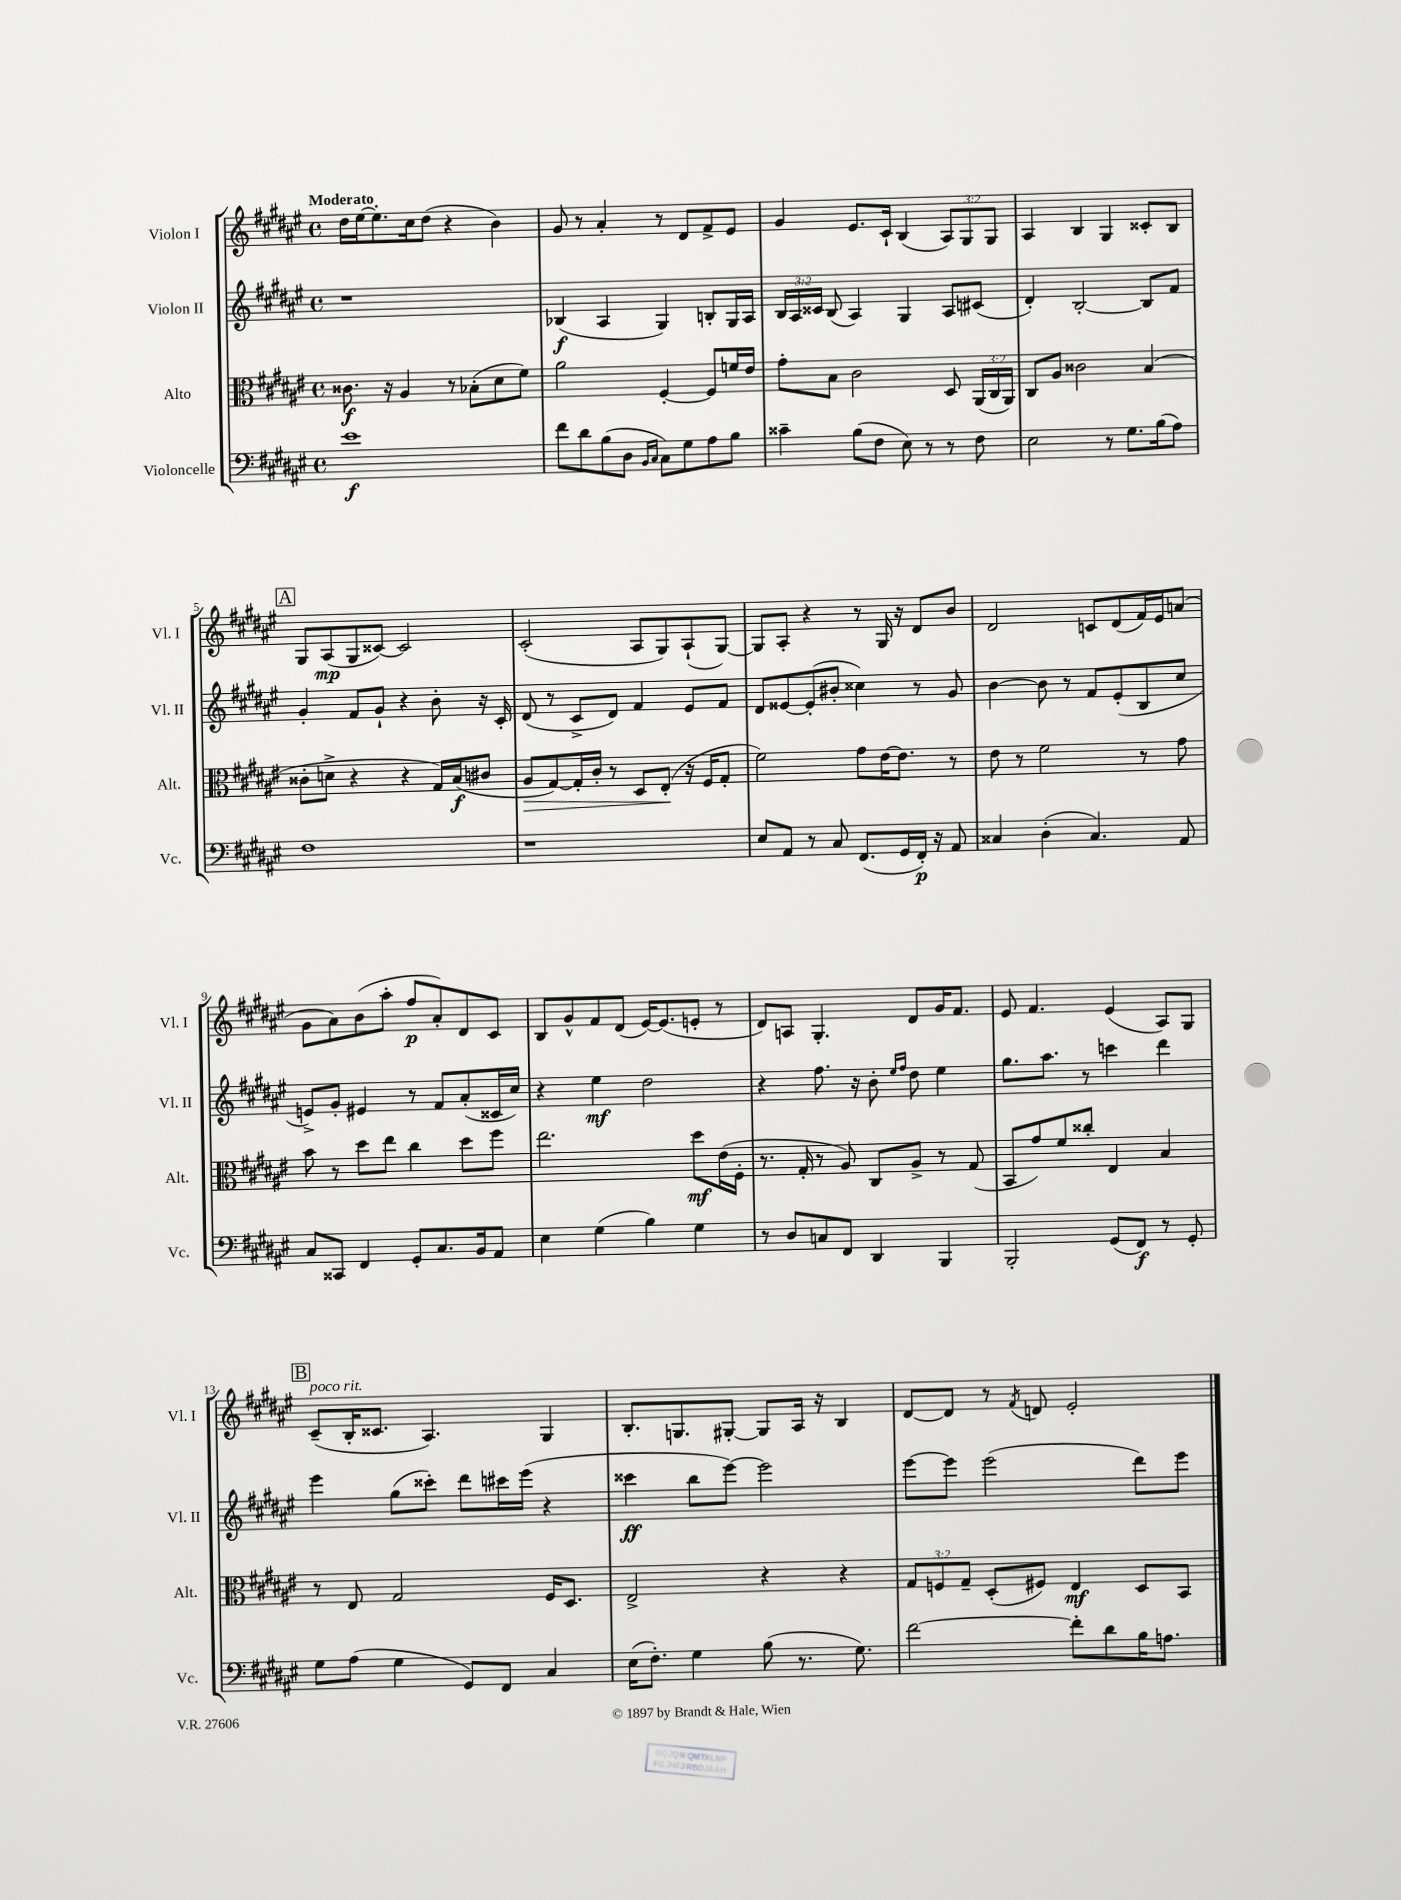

**kern	**kern	**kern	**kern
*staff4	*staff3	*staff2	*staff1
*clefF4	*clefC3	*clefG2	*clefG2
*k[f#c#g#d#a#e#]	*k[f#c#g#d#a#e#]	*k[f#c#g#d#a#e#]	*k[f#c#g#d#a#e#]
*M4/4	*M4/4	*M4/4	*M4/4
*met(c)	*met(c)	*met(c)	*met(c)
1e#	8.c##\	1r	16dd#\LL
.	.	.	[16ee#\J
.	.	.	8.ee#'\]
.	16r	.	.
.	4A#/	.	.
.	.	.	16cc#\k
.	.	.	(8dd#\J
.	8r	.	4r
.	(8B-'\L	.	.
.	8d#\	.	4b\)
.	8f#\J)	.	.
=	=	=	=
8f#\L	2a#\	(4B-/	8g#/
8d#\	.	.	8r
(8B\	.	4A#/	4a#'/
8D#\J	.	.	.
16qqBB/LL	.	.	.
16qqC#/JJ	.	.	.
8C#\L)	[4F#'/	4G#/)	8r
8G#\	.	.	8d#/L
8A#\	8F#/]L	8B'/L	8f#^/
8B\J	16f/L	16G#/L	8e#/J
.	16e#/JJ	16A#/JJ	.
=	=	=	=
4c##~\	8g#'\L	24B/LL	4g#/
.	.	24A#/	.
.	.	24c##/JJ	.
.	8B\J	(8B/	.
(8B\L	2c#\	4A#/)	8.e#/L
8F#\J	.	.	.
.	.	.	16c#`/Jk
8E#\)	.	4G#/	(4B/
8r	.	.	.
8r	8D#/	8A#/L	12A#/L)
.	.	.	12G#/
8F#\	(24AA#/LL	(8c#/J	.
.	24C#/	.	12G#/J
.	24AA#/JJ)	.	.
=	=	=	=
2E#\	8C#/L	4d#'/)	4A#/
.	8A#/J	.	.
.	2c##\	[2B'/	4B/
8r	.	.	4G#/
8.G#\L	.	.	.
.	(4B/	8B/]L	8c##'/L
(16B\k	.	.	.
8A#\J)	.	8f#/J	8B/J
=	=	=	=
1F#	8c##'\L	4g#'/	8G#/L
.	8d^\J	.	(8A#/
.	4r	8f#/L	8G#/
.	.	8g#`/J	[8c##/J)
.	4r	4r	2c##/]
.	16G#/LL)	8b'\	.
.	(16B/J	.	.
.	8c#/J	16r	.
.	.	16c#'/	.
=	=	=	=
1r	8A#/L	(8d#/	(2c#'/
.	[8G#/)	8r	.
.	16G#'/]L	8c#^/L	.
.	16c#'/JJ	.	.
.	8r	8d#/J)	.
.	8D#/L	4f#/	8A#/L
.	(8E#'/J	.	8G#/)
.	16r	8e#/L	(8A#`/
.	16F#/LK	.	.
.	8G#'/J	8f#/J	[8G#/J)
=	=	=	=
8E#/L	2f#\)	8d#/L	8G#/]L
8AA#/J	.	[8e##/	8A#'/J
8r	.	(8e##'/]	4r
8C#/	.	8b#'/J	.
(8.FF#/L	8g#\L	4cc##\)	8r
.	[16e#\K	.	16G#/
16GG#/L	8.e#\]J	.	16r
16FF#'/JJ)	.	8r	8d#/L
16r	.	.	.
8AA#/	8r	8g#/	8b/J
=	=	=	=
4C##/	8e#\	[4b\	2d#/
.	8r	.	.
(4D#'\	2f#\	8b\]	.
.	.	8r	.
4.C##/)	.	8f#/L	8c/L
.	.	(8e#'/	(8d#/
.	8r	8B/	16f#/L)
.	.	.	16e#/J
8AA#/	8g#\	8cc#/J	(8a/J
=	=	=	=
8C#/L	8b\	8e^/L)	8g#\L
8CC##/J	8r	8g#'/J	8a#\)
4FF#/	8dd#\L	4e#/	(8b\
.	8ee#\J	.	8aa#'\J
8GG#'/L	4cc#\	8r	8ff#/L
8.C#/	.	8f#/L	8a#'/)
.	8dd#\L	(8a#'/	8d#/
16BB/k	.	.	.
8AA#/J	8ff#\J	16c##/L	8c#/J
.	.	16cc#/JJ)	.
=	=	=	=
4E#\	2.ee#\	4r	8B/L
.	.	.	8g#^^/
(4G#\	.	4ee#\	8f#/
.	.	.	(8d#/J
4B\)	.	2dd#\	[16e#/LK)
.	.	.	(8.e#/]
4G#\	8dd#\L	.	8e'/J
.	(16e#\L	.	8r
.	16F#'\JJ	.	.
=	=	=	=
8r	8.r	4r	8d#/L)
8D#/L	.	.	8A/J
.	16G#'/	.	.
8C/	8r	8.ff#\	4.G#'/
8FF#/J	8A#/)	.	.
.	.	16r	.
4DD#/	8C#/L	8b'\	.
.	.	16qqee#/LL	.
.	.	16qqff#/JJ	.
.	8A#^/J	8dd#\	8d#/L
4BBB/	8r	4ee#\	16g#/K
.	.	.	8.f#/J
.	(8G#/	.	.
=	=	=	=
2BBB'/	8BB/L	8.gg#\L	8e#/
.	8g#/)	.	4.f#/
.	.	8.aa#\J	.
.	8f#/	.	.
.	8cc##'/J	8r	.
(8GG#/L	4E#/	4ccc\	(4e#/
8FF#/J)	.	.	.
8r	4B/	4ddd#\	8A#/L)
8GG#'/	.	.	8G#/J
=	=	=	=
8G#\L	8r	4eee#\	(8c#~/L
(8A#\J	8E#/	.	16B'/K
.	.	.	8.c##/J
4G#\	2G#/	(8gg#\L	.
.	.	8ccc##'\J)	4.A#/)
8GG#/L)	.	8ddd#\L	.
8FF#/J	.	16ccc#\L	.
.	.	(16eee#\JJ	.
4C#/	16F#/LK	4r	4G#/
.	8.D#/J	.	.
=	=	=	=
(16E#\LK	2E#^/	4ccc##\	8.B'/L
8.F#'\J)	.	.	.
.	.	.	8.G/
4G#\	.	8bb\L	.
.	.	[8eee#\J)	[8G#'/J
(8B\	4r	2eee#\]	8G#/]L
8.r	.	.	16A#/Jk
.	.	.	16r
.	4r	.	4B/
8.G#\)	.	.	.
=	=	=	=
[2f#\	12G#/L	[8eee#\L	[8d#/L
.	12F/	.	.
.	.	8eee#\]J	8d#/]J
.	12G#~/J	.	.
.	(8D#'/L	(2eee#\	8r
.	.	.	8qf#/
.	8F#/J)	.	8d/
8f#'\]L	4E#/	.	2e#'/
8d#\	.	.	.
16B\K	8D#/L	8ddd#\L)	.
8.A\J	.	.	.
.	8BB/J	8eee#\J	.
==	==	==	==
*-	*-	*-	*-
